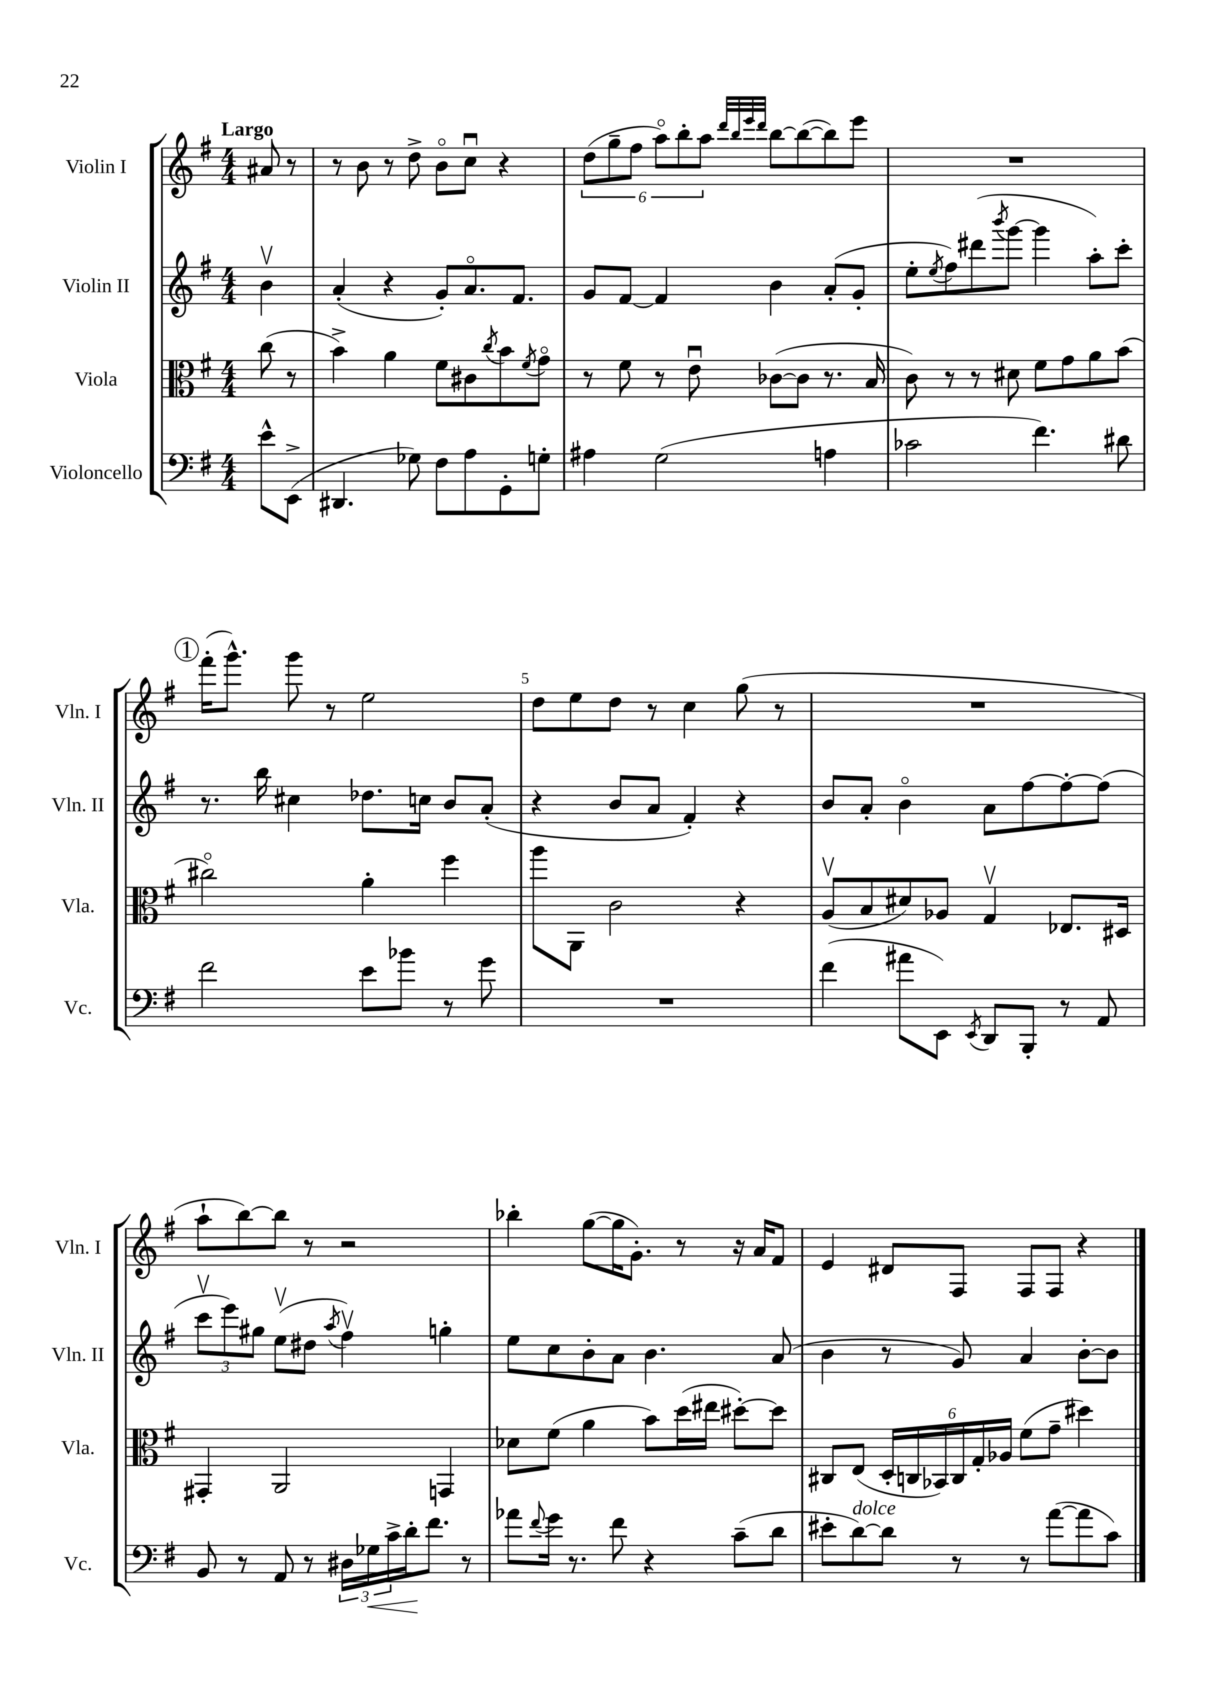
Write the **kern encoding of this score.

**kern	**kern	**kern	**kern
*staff4	*staff3	*staff2	*staff1
*clefF4	*clefC3	*clefG2	*clefG2
*k[f#]	*k[f#]	*k[f#]	*k[f#]
*M4/4	*M4/4	*M4/4	*M4/4
8e^^\L	(8cc\	4bv\	8a#/
(8EE^\J	8r	.	8r
=	=	=	=
4.DD#/	4b^\)	(4a'/	8r
.	.	.	8b\
.	4a\	4r	8r
8G-\)	.	.	8dd^\
8F#\L	8f#\L	8g'/L)	8bo\L
8A\	8c#\	8.ao/	8ccu\J
.	8qcc/	.	.
8GG'\	8b\	.	4r
.	.	8.f#/J	.
.	8qf#/	.	.
8G'\J	8go\J	.	.
=	=	=	=
4A#\	8r	8g/L	(12dd\L
.	.	.	12gg~\
.	8f#\	[8f#/J	.
.	.	.	12ff#\J
(2G\	8r	4f#/]	12aao\L)
.	.	.	12bb'\
.	8eu\	.	.
.	.	.	12aa\J
.	.	.	32qqddd/LLL
.	.	.	32qqbb/
.	.	.	32qqeee/
.	.	.	32qqddd/JJJ
.	([8c-\L	4b\	[8bb\L
.	8c-\]J	.	(8bb\_
4A\	8.r	(8a'/L	8bb\])
.	.	8g'/J	8eee\J
.	16B/	.	.
=	=	=	=
2c-\	8c\)	8ee'\L	1r
.	.	8qee/	.
.	8r	8ff#\)	.
.	8r	(8ddd#\	.
.	.	8qbbb/	.
.	8d#\	[8ggg\J	.
4.f#\)	8f#\L	4ggg\]	.
.	8g\	.	.
.	8a\	8aa'\L)	.
8d#\	(8b\J	8ccc'\J	.
=	=	=	=
2f#\	2cc#o\)	8.r	(16fff#'\LK
.	.	.	8.ggg^^\J)
.	.	16bb\	.
.	.	4cc#\	8ggg\
.	.	.	8r
8e\L	4a'\	8.dd-\L	2ee\
8b-\J	.	.	.
.	.	16cc\Jk	.
8r	4ff#\	8b/L	.
8g\	.	(8a'/J	.
=	=	=	=
1r	8aa\L	4r	8dd\L
.	8AA\J	.	8ee\
.	2c\	8b/L	8dd\J
.	.	8a/J	8r
.	.	4f#'/)	4cc\
.	4r	4r	(8gg\
.	.	.	8r
=	=	=	=
(4f#\	(8Av/L	8b/L	1r
.	8B/	8a'/J	.
8a#\L	8d#/)	4bo\	.
8EE\J)	8A-/J	.	.
8qEE/	.	.	.
8DD/L	4Gv/	8a\L	.
8BBB'/J	.	[8ff#\	.
8r	8.E-/L	8ff#'\_	.
8AA/	.	(8ff#\]J	.
.	16D#/Jk	.	.
=	=	=	=
8BB/	4GG#'/	12cccv\L	8aa`\L
.	.	12eee\)	.
8r	.	.	[8bb\)
.	.	12gg#\J	.
8AA/	2AA/	(8eev\L	8bb\]J
8r	.	8dd#\J	8r
.	.	8qaa/	.
24D#\LL	.	4ff#v\)	2r
24G-\	.	.	.
24c^\	.	.	.
16d'\J	.	.	.
8.f#\J	.	.	.
.	4GG/	4gg'\	.
8r	.	.	.
=	=	=	=
8a-\L	8d-\L	8ee\L	4bb-'\
8qqf#/	.	.	.
16g\Jk	(8f#\J	8cc\	.
8.r	.	.	.
.	4a\	8b'\	([8gg\L
8f#\	.	8a\J	16gg\]K
.	.	.	8.g'\J)
4r	8b\L)	4.b\	.
.	(16dd\L	.	8r
.	16ee#\JJ	.	.
(8c~\L	[8dd#'\L)	.	16r
.	.	.	16a/LK
8d\J	8dd#\]J	(8a/	8f#/J
=	=	=	=
8e#'\L	8C#/L	4b\	4e/
[8d\)	(8E/J	.	.
8d\]J	24D'/LL	8r	8d#/L
.	24C/	.	.
.	24BB-/)	.	.
8r	24C/	8g/)	8F#/J
.	24G'/	.	.
.	24A-/JJ	.	.
8r	(8f#\L	4a/	8F#/L
([8a\L	8g~\J	.	8F#/J
8a\]	4dd#\)	[8b'\L	4r
8c\J)	.	8b\]J	.
==	==	==	==
*-	*-	*-	*-
